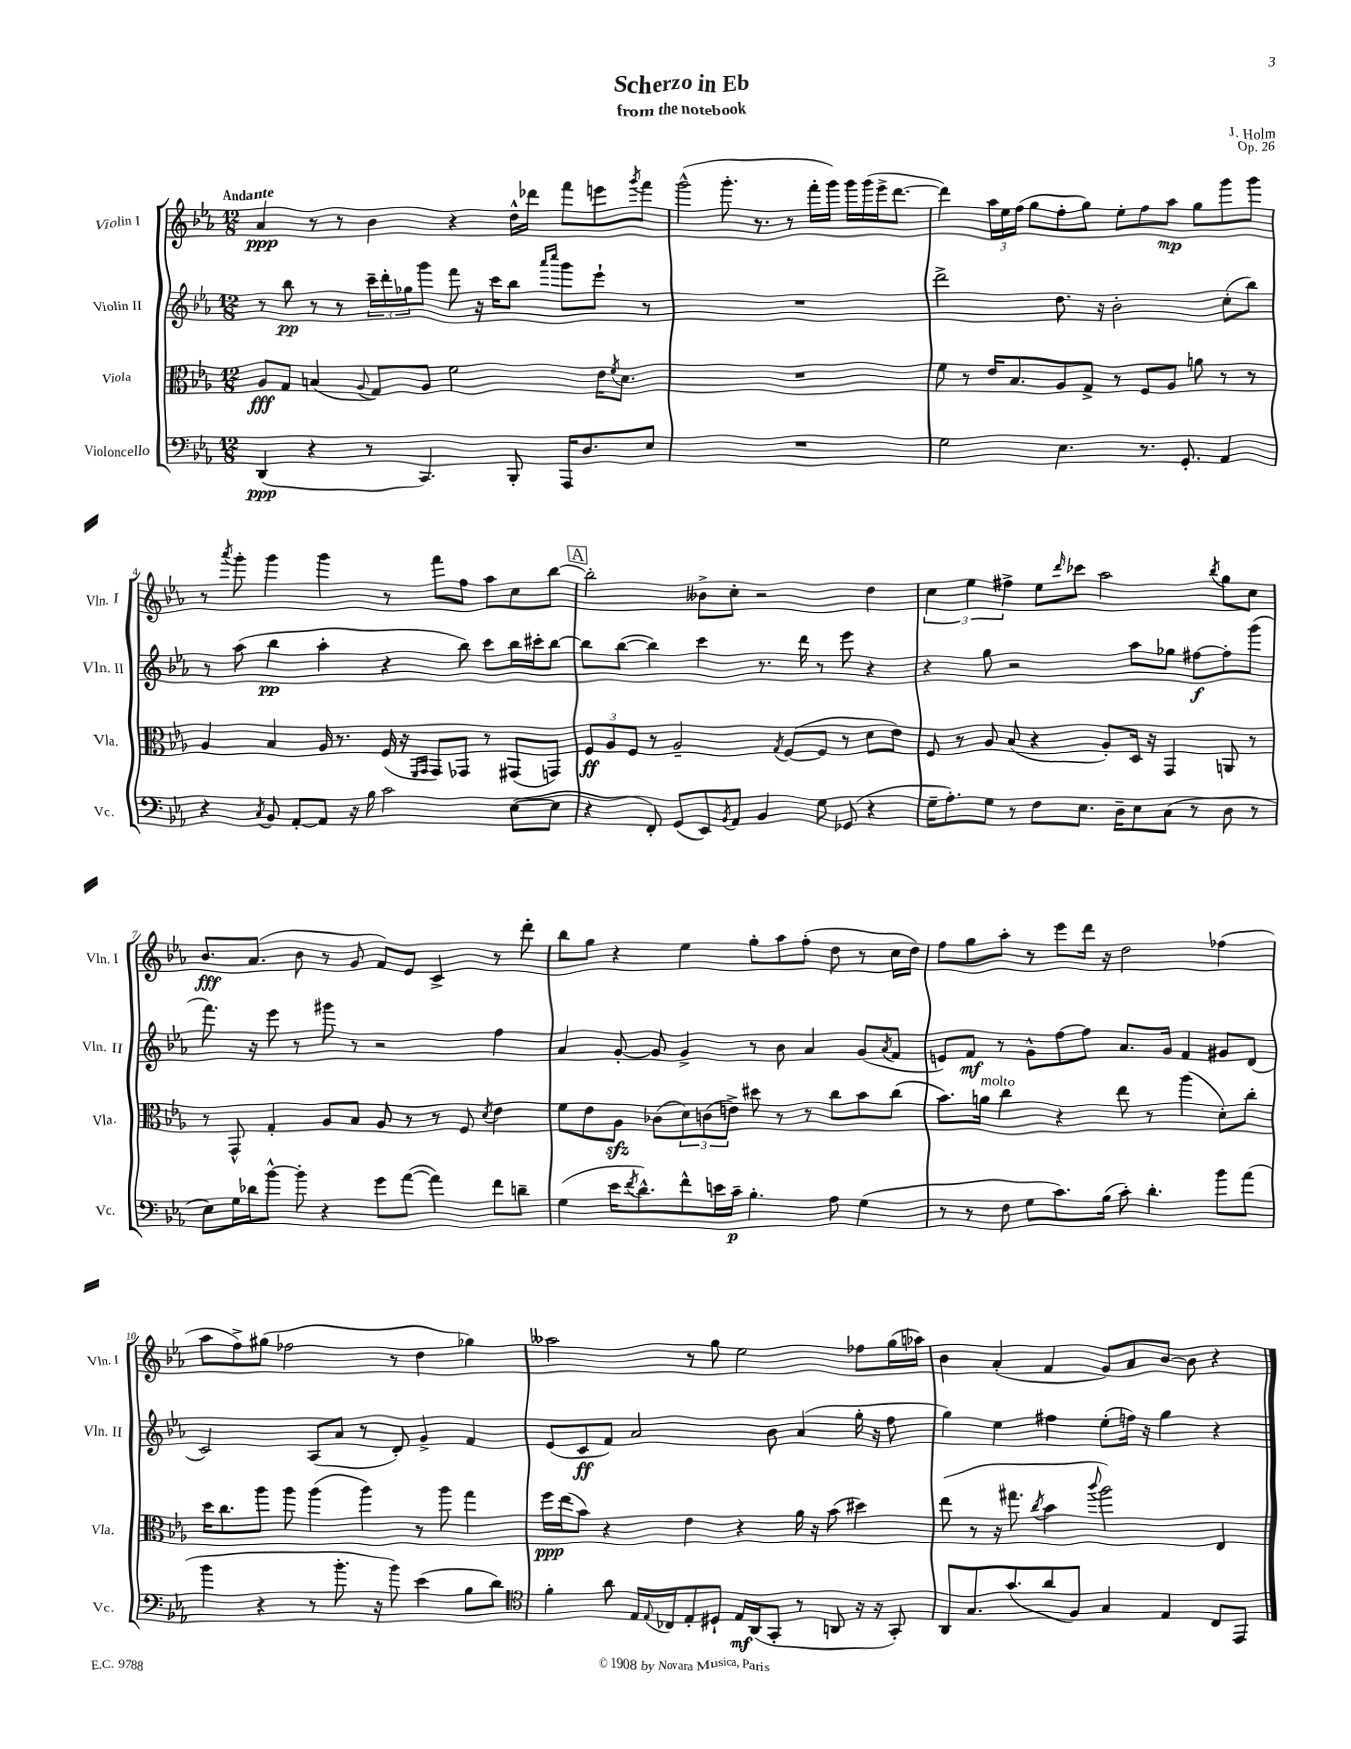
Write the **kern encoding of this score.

**kern	**kern	**kern	**kern
*staff4	*staff3	*staff2	*staff1
*clefF4	*clefC3	*clefG2	*clefG2
*k[b-e-a-]	*k[b-e-a-]	*k[b-e-a-]	*k[b-e-a-]
*M12/8	*M12/8	*M12/8	*M12/8
(4DD	8A-	8r	4a-
.	8G	8bb-	.
4r	(4B	8r	8r
.	.	8r	8r
.	8qqA-	.	.
8r	8G)	24ccc~	4b-
.	.	24ddd'	.
.	.	24gg-	.
4.CC)	8A-	8ggg	.
.	2f	8fff	4r
.	.	16r	.
.	.	16ccc	.
8BBB-'	.	8bb-	16dd^^
.	.	.	16ddd-
.	.	16qqaaa-	.
.	.	16qqcccc	.
16AAA-	.	8ggg	8fff
8.D	.	.	.
.	16e-	8eee-`	8eee
.	8qf	.	.
.	8.d	.	.
.	.	.	8qggg
8E-	.	8r	8fff
=	=	=	=
1.r	1.r	1.r	(2ggg^^
.	.	.	8.ggg'
.	.	.	8.r
.	.	.	8r
.	.	.	16fff'
.	.	.	16ggg)
.	.	.	16ggg
.	.	.	(16ggg
.	.	.	16eee-^
.	.	.	[8.ddd
=	=	=	=
2G	8f	2ddd^	4ddd])
.	8r	.	.
.	16e-	.	24aa-
.	.	.	24ee-
.	8.B-	.	.
.	.	.	(24ff
.	.	.	8gg
4.E-	8A-	8.dd	8ff'
.	8G^	.	8gg)
.	.	16r	.
.	8r	2b-'	8ee-'
8.r	8F	.	8ff
.	8A-	.	8aa-
8.GG'	.	.	.
.	8a	.	8gg
4AA-	8r	(8cc'	8ggg
.	8r	8bb-)	8ggg
=	=	=	=
4r	4A-	8r	8r
.	.	.	8qaaa-
.	.	(8aa-	8ggg'
8qC	.	.	.
8BB-	4B-	4bb-	4ggg
[8AA-'	.	.	.
8AA-]	16A-	4aa-'	4ggg
.	8.r	.	.
16r	.	.	.
16B-	.	.	.
2c	(16F	4r	8r
.	16r	.	.
.	16qqFF	.	.
.	16qqGG	.	.
.	8GG)	.	8fff
.	8GG-	8bb-)	8ff
.	8r	8ccc	8aa-
([8E-	(8GG#	16bb-	8cc
.	.	16ccc#'	.
8E-]	8GG)	[8bb-	[8bb-
=	=	=	=
4r	12F	8bb-]	2bb-']
.	12A-	.	.
.	.	([8bb-	.
.	12F	.	.
8FF')	8r	4bb-])	.
(8GG	2A-~	.	.
8EE-)	.	4ccc	8b--^
8qBB-	.	.	.
8AA-	.	.	8cc'
4BB-	.	8.r	2r
.	8qG	.	.
.	([8F	.	.
.	.	16ddd	.
8G	8F]	8r	.
(8GG-	8r	8eee-	.
4r	8d	4r	4dd
.	8e-)	.	.
=	=	=	=
16G~	8F	4r	6cc
8.A-')	.	.	.
.	8r	.	.
.	.	.	6ee-
8G	8A-	8gg	.
.	.	.	6ff#^
8r	(8B-	2r	.
8F	4r	.	8ee-
.	.	.	16qqddd
8.E-	.	.	8ccc-
.	8A-')	.	2aa-
16D~	.	.	.
8E-	16D	8aa-	.
.	16r	.	.
(8C	4GG	8gg-	.
8r	.	[8ff#	.
.	.	.	8qbb-
8D	8AA	8ff#']	8gg
8r	8r	(8ggg	8cc
=	=	=	=
8E-)	8r	8.fff)	8.b-
16G	8GG^^	.	.
16d-	.	16r	(8.a-
[8b-^^	4G'	8eee-	.
8b-']	.	8r	8b-
4r	8A-	8ggg#	8r
.	8B-	8r	8g
8g	8A-	2r	8f)
([8a-	8r	.	8e-
4a-])	8r	.	4c^
.	8F	.	.
.	8qd	.	.
8f	4e-	4ff	8r
8d~	.	.	8ddd'
=	=	=	=
(4G	8f	4a-	8bb-
.	8e-	.	8gg
16e-	8A-	[8g'	4r
8qf	.	.	.
8.d^^)	.	.	.
.	(8c-	8g]	.
8f^^	12d)	4g^	4ee-
.	(12c	.	.
16e	.	.	.
.	12e^)	.	.
16c~	.	.	.
4.B-'	8dd#	8r	8gg'
.	8r	8b-	8aa-
.	8r	4a-	(8ff'
8A-	8cc	.	8dd
(4G	8b-	(8g	8r
.	.	8qa-	.
.	(8cc	8f	16cc
.	.	.	16dd)
=	=	=	=
8r	8.b-)	8e)	8ff
8r	.	8f	8gg
.	16a	.	.
8F	4cc	8r	8aa-'
8G	.	8g^^	8r
8.c)	4r	[8ff	8eee-
.	.	8ff]	16ddd
(16B-	.	.	16r
8c')	8ee-	8.a-	2dd
4.d'	8r	.	.
.	.	16g	.
.	(4aa-	4f	.
8b-	8d')	8g#	(4ff-
(8a-	8cc'	(8d	.
=	=	=	=
4b-	16dd	2c)	8aa-
.	8.cc	.	.
.	.	.	8ff^)
4r	8aa-	.	(8gg#
.	8aa-	.	2ff-
8r	(4aa-	(8A-	.
8.b-'	.	8a-	.
.	4aa-)	8r	.
16r	.	.	.
8b-)	.	8d')	8r
(4e-	8r	4g^	4dd
.	8aa-	.	.
8B-	4gg	4f	4gg-)
8d)	.	.	.
=	=	=	=
*clefC4	*	*	*
4f'	16ff	(8e-	2aa--
.	(16ee-	.	.
.	8b-)	8c	.
8a-	4r	8f)	.
16E-	.	2a-	.
8qqE-	.	.	.
16C-	.	.	.
8E-'	4e-	.	8r
8D#`	.	.	8gg
16E-	4r	.	2ee-
(16AA-	.	.	.
8GG'	.	8b-	.
8r	16a-	(4a-	.
.	16r	.	.
8AA	(8b-	.	.
16r	4dd#)	16gg'	8ff-
16r	.	16r	.
8GG')	.	8ff	(16gg
.	.	.	16aa-)
=	=	=	=
8AA-	(8ee-	4gg)	4b-
8.G	8r	.	.
.	16r	4ee-	(4a-'
(8.g	8.gg#	.	.
.	8qcc	.	.
8a-	4b-	4ff#	4f
8F)	.	.	.
.	8qqccc	.	.
4G	2aa-)	(8ee-'	8g)
.	.	16ff)	8a-
.	.	16r	.
4E-	.	4gg	[8b-
.	.	.	8b-]
8C	4E-	4r	4r
8EE-	.	.	.
==	==	==	==
*-	*-	*-	*-
